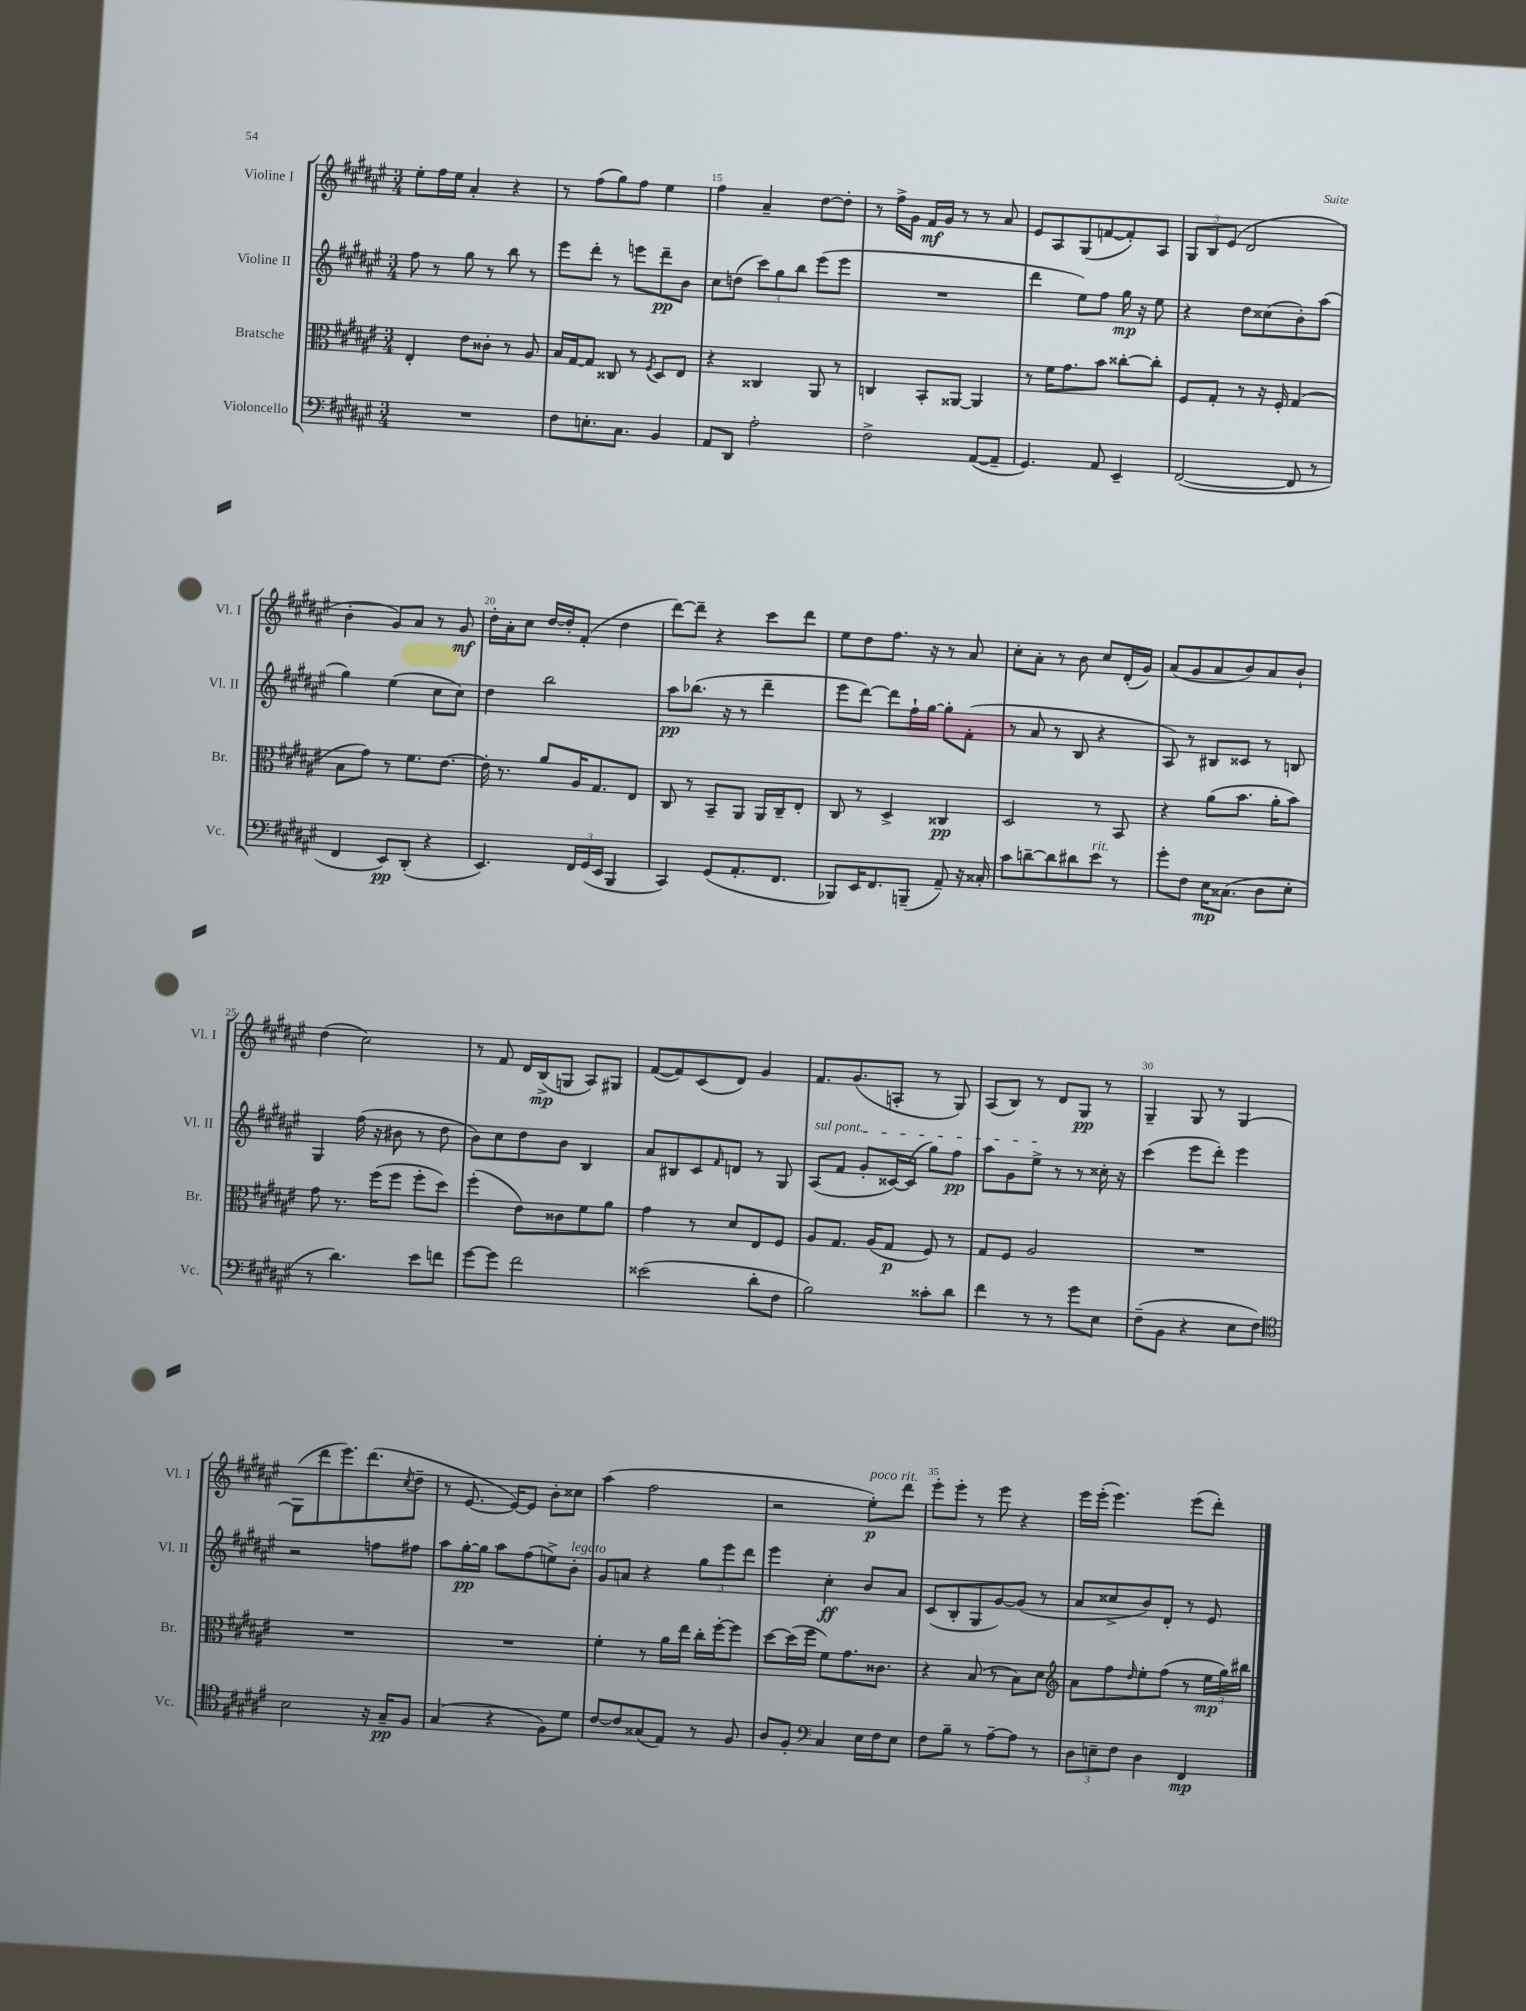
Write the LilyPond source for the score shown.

<<
\new StaffGroup <<
\new Staff = "s0" \with { instrumentName = "Violine I" shortInstrumentName = "Vl. I" } {
    \clef treble \key fis \major \numericTimeSignature \time 3/4
    eis''8-. fis''16 eis''16 ais'4-. r4 |
    r8 fis''8( gis''8) fis''8 eis''4 |
    fis''4 ais'4-- dis''8~ dis''8-. |
    r8 fis''16-> gis'16 fis'16\mf gis'16 r8 r8 ais'8 |
    eis'8 ais8 gis8( f'8~ f'8-.) ais8 |
    \tuplet 3/2 { gis8 b8 eis'8( } dis'2 |
    b'4-. gis'8) ais'8 r8 gis'8\mf |
    dis''16-. ais'16-. cis''8 dis''16~ dis''16-. fis'8-.( dis''4 |
    dis'''8~) dis'''8-- r4 cis'''8 dis'''8 |
    eis''8 dis''8 fis''8. r16 r8 ais'8 |
    cis''8-. ais'8-. r8 b'8 cis''8 dis'16-.( gis'16) |
    ais'8( gis'8 ais'8 b'8) ais'8 b'8-! |
    dis''4( cis''2) |
    r8 fis'8 dis'16 b16->\mp( g8 ais8) gis8 |
    fis'8~( fis'8) cis'8( dis'8) gis'4 |
    fis'8. gis'8.( a8-. r8 gis8) |
    ais8( b8) r8 dis'8 gis8\pp r8 |
    gis4-- gis8 r8 gis4~ |
    gis8( dis'''8 eis'''8.) dis'''8.( \acciaccatura { cis''8 } dis''8-- |
    r8 eis'8.~ eis'16~) eis'8 b'8-. cisis''8 |
    ais''4( fis''2 |
    r2 eis''8-.\p^\markup { \italic "poco rit." }) dis'''8 |
    eis'''8-. eis'''8-. r8 eis'''8 r4 |
    eis'''16 eis'''16-.( eis'''4.) eis'''8( dis'''8-.) \bar "|." |
}
\new Staff = "s1" \with { instrumentName = "Violine II" shortInstrumentName = "Vl. II" } {
    \clef treble \key fis \major \numericTimeSignature \time 3/4
    fis''8 r8 gis''8 r8 b''8 r8 |
    eis'''8 dis'''8-. r8 e'''8 dis'''8--\pp b'8 |
    cis''8 d''8( \tuplet 3/2 { cis'''8) gis''8 b''8 } eis'''8( eis'''8 |
    R2. |
    dis'''4 eis''8) fis''8 gis''16\mp r16 eis''8 |
    r4 dis''8 cisis''8( b'8-.) ais''8( |
    gis''4) eis''4( cis''8 cis''8) |
    dis''4 b''2 |
    ais''8\pp bes''8.( r16 r8 dis'''4-- |
    eis'''8 dis'''8~) dis'''8 fis''16-! gis''16~ gis''8-. fis'8-.( |
    r8 ais'8 r8 b8 r4 |
    ais8) r8 bis8 cisis'8 r8 b8 |
    gis4 fis''16( r16 bis'8 r8 dis''8 |
    b'8) cis''8 dis''8 b'8 b4 |
    ais'8 bis8 cis'8 \grace { fis'16 } d'8 r8 gis8 |
    \once \override TextSpanner.bound-details.left.text = \markup { \italic "sul pont." } ais8\startTextSpan( fis'8 gis'8-. cisis'16~) cisis'16( gis''8) fis''8\pp |
    ais''8 gis'8 eis''8->\stopTextSpan r8 r8 cisis''16-. r16 |
    cis'''4( eis'''8 dis'''8-.) eis'''4 |
    r2 f''8 fis''8 |
    ais''8 gis''16~-.\pp gis''16 ais''8 fis''8( e''8->) b'8-.^\markup { \italic "legato" } |
    gis'8 a'8 r4 \tuplet 3/2 { gis''8 eis'''8 dis'''8 } |
    eis'''4 cis''4-.\ff b'8 ais'8 |
    cis'8( b8-. gis8 gis'8~) gis'8( r8 |
    ais'8 cisis''8-> b'8) dis'8-. r8 eis'8 \bar "|." |
}
\new Staff = "s2" \with { instrumentName = "Bratsche" shortInstrumentName = "Br." } {
    \clef alto \key fis \major \numericTimeSignature \time 3/4
    eis4-. eis'8 cisis'8-. r8 ais8 |
    b16 gis16~ gis8 cisis8 r8 \acciaccatura { fis8 } dis8 eis8 |
    r4 cisis4 ais,8 r8 |
    c4 b,8-. aisis,8~ aisis,4 |
    r8 fis'16 gis'8. b'8 cisis''8~-. cisis''8-. |
    fis8 gis8-. r8 r16 fis16-. gis4( |
    b8 gis'8) r8 fis'8. eis'8.~ |
    eis'16-. r8. ais'8 ais16 gis8. eis8 |
    cis8 r8 b,8-- ais,8 ais,16 cis16-- eis8-. |
    cis8 r8 dis4-> cisis4\pp |
    dis2 r8 b,8 |
    r4 ais'8( b'8. ais'16-. b'8) |
    gis'8 r8. fis''16( fis''8 fis''8-. dis''8) |
    fis''4-.( eis'8) cisis'8 fis'8 ais'8 |
    gis'4 r8 dis'8 eis8 fis8 |
    ais8 gis8. ais16( gis8\p fis8) r8 |
    gis8 fis8 ais2 |
    R2. |
    R2. |
    R2. |
    fis'4-. r8 ais'16 eis''16 cis''16-. fis''16~-. fis''8 |
    dis''8~ dis''16( fis''16 fis'8) gis'8. cisis'8. |
    r4 b8( r8 b8) dis'8 |
    \clef treble ais'8 fis''8 \grace { dis''16 } eis''8-. fis''8( r8 \tuplet 3/2 { eis''16\mp gis''16) bis''16 } \bar "|." |
}
\new Staff = "s3" \with { instrumentName = "Violoncello" shortInstrumentName = "Vc." } {
    \clef bass \key fis \major \numericTimeSignature \time 3/4
    R2. |
    fis8 e8.-. cis8. b,4 |
    ais,8 dis,8 ais2-. |
    fis2-> ais,8~( ais,8-- |
    gis,4.) ais,8 eis,4-- |
    fis,2~( fis,8 r8 |
    fis,4 eis,8\pp) dis,8-.( r4 |
    eis,4.) \tuplet 3/2 { fis,16 gis,16( eis,16 } b,,4 |
    cis,4) gis,8( ais,8.-. fis,8. |
    bes,,8) eis,16 fis,8. b,,8--( ais,8--) r16 cisis16-. |
    cis'8 d'8~-- d'8 dis'8 eis'8^\markup { \italic "rit." } r8 |
    gis'8-. fis8 eis16\mp cisis8.( dis8 eis8-. |
    r8 dis'4.) eis'8 f'8 |
    gis'8~ gis'8 fis'2 |
    eisis'2( dis'8-. fis8 |
    b2) cisis'8-. dis'8 |
    fis'4 r8 r8 gis'8 eis8 |
    fis8--( b,8 r4 eis8 fis8) |
    \clef tenor b2 r16 gis16--\pp fis8 |
    gis4( r4 fis8) dis'8 |
    cis'8~ cis'8 gisis8( eis8) r8 fis8 |
    ais8 fis8-. \clef bass cis4 eis16 fis16 eis8 |
    fis8 b8-- r8 ais8~-- ais8 r8 |
    \tuplet 3/2 { dis8 e8-- fis8 } dis4 fis,4\mp \bar "|." |
}
>>
>>
\layout { \context { \Score currentBarNumber = #13 \override BarNumber.break-visibility = ##(#f #t #t) barNumberVisibility = #(every-nth-bar-number-visible 5) } }
